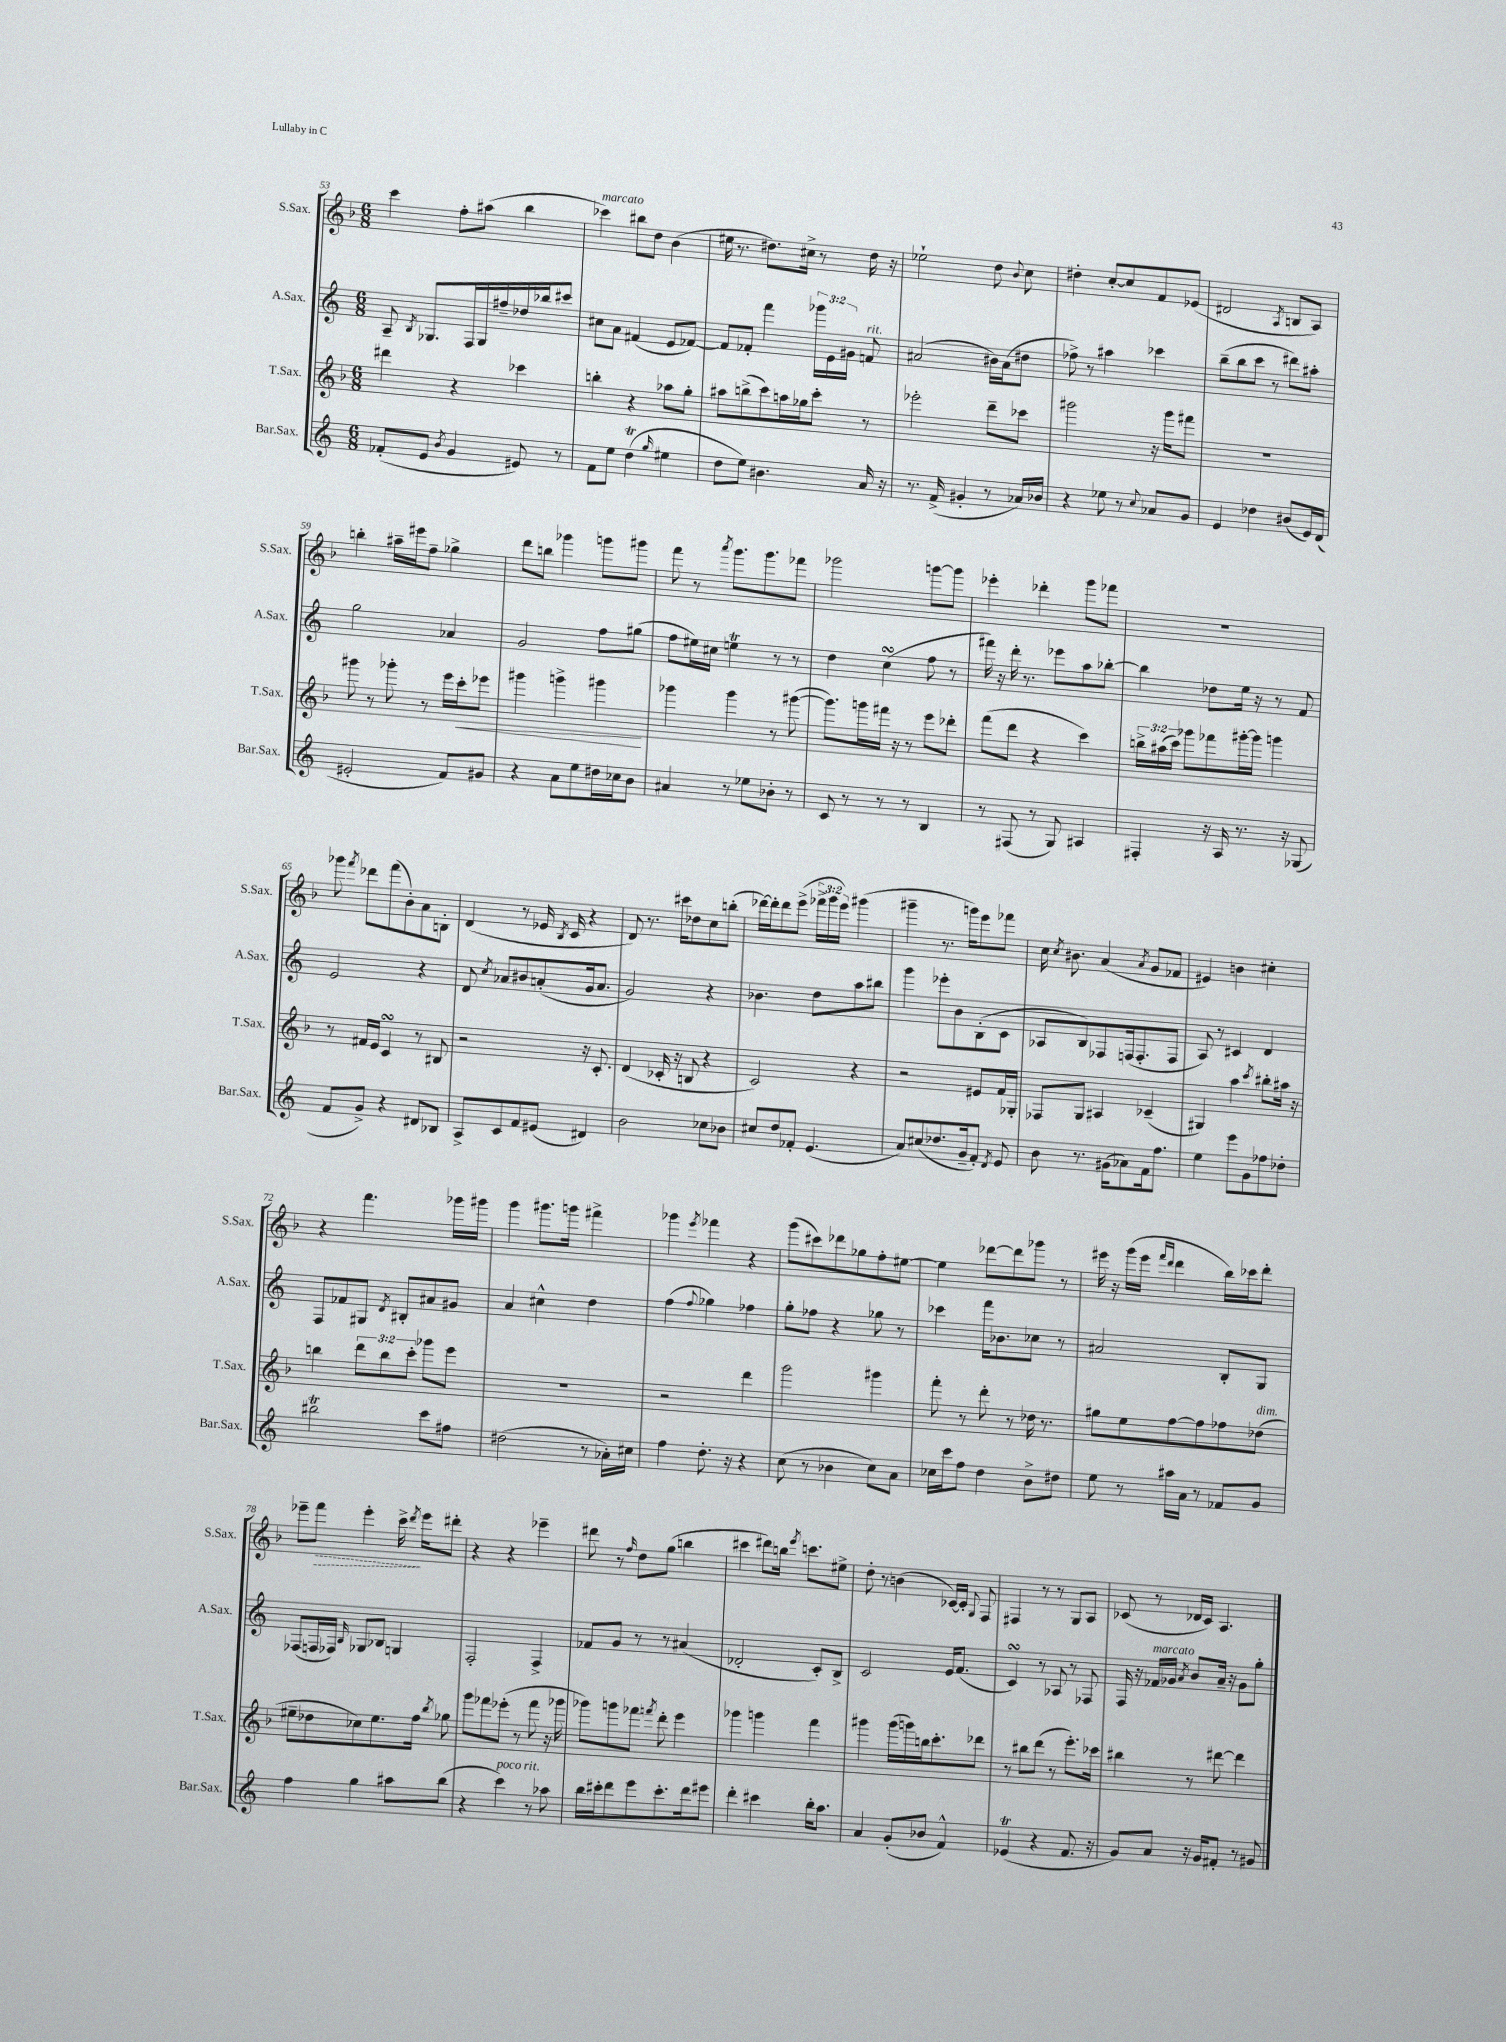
<<
\new StaffGroup <<
\new Staff = "s0" \with { instrumentName = "S.Sax." shortInstrumentName = "S.Sax." } {
    \clef treble \key f \major \numericTimeSignature \time 6/8 \override Staff.TupletNumber.text = #tuplet-number::calc-fraction-text
    \autoBeamOff c'''4 f''8[-. ais''8]( bes''4 |
    ces'''4^\markup { \italic "marcato" }) bis''8[ d''8] bes'4( |
    eis''16 r8. dis''8.[) cis''16]-> r8 dis''16 r16 |
    ees''2-! d''8 \appoggiatura { bes'8 } c''8 |
    dis''4-. c''8[~-. c''8 f'8 ees'8]( |
    dis'2 \acciaccatura { a8 } b8[ a8]) |
    b''4-. ais''16[-- eis'''16 f''8]-- ges''4-> |
    d'''8[ b''8] ges'''4 g'''8[ gis'''8] |
    f'''8 r8 \acciaccatura { a'''8 } g'''8.[ g'''8. fes'''8] |
    ges'''2 g'''8[~ g'''8] |
    ees'''4-. des'''4-. g'''8[ fes'''8] |
    R2. |
    ges'''8 \acciaccatura { f'''8 } des'''8[ f'''8( bes'8-.) a'8 b8]-. |
    d'4( r8 ees'16 \acciaccatura { bes8 } c'16 r4 |
    d'8) r8. cis'''16[ des''8 c''8 b''8]-.( |
    des'''16[~) des'''16-. des'''8 e'''8]->( \tuplet 3/2 { fes'''16[-> g'''16 e'''16]) } gis'''4( |
    gis'''4-- r8. g'''16[) e'''8 fes'''8] |
    c''16 \acciaccatura { c''8 } bis'8. a'4( \acciaccatura { a'8 } g'8[ fes'8] |
    eis'4) b'4 cis''4-. |
    r4 f'''4. ges'''16[ gis'''16] |
    g'''4 gis'''8.[ g'''16] fis'''4-> |
    ges'''4 \acciaccatura { e'''8 } fes'''4 r4 |
    g'''8[( cis'''8) des'''8 ges''8 f''8-. eis''8]~ |
    eis''4 des'''8[~ des'''8 ges'''8] r8 |
    eis'''16 r16 g'''16[( eis'''16] \grace { f'''16[ d'''16] } d'''4 bes''16[) ces'''16 d'''8]-. |
    ees'''8[-- \once \override Hairpin.style = #'dashed-line f'''8]\> ees'''4-. c'''16->\! \acciaccatura { d'''8 } ees'''16[ dis'''8]-. |
    r4 r4 ees'''4-- |
    dis'''8 r8 \grace { f''16 } d''8[ g''8]( b''4 |
    cis'''4 dis'''8[) b''16] \acciaccatura { e'''8 } c'''8.[ eis''8]-> |
    d''8-. r8 b'4( ces'16[~) ces'16]-. \appoggiatura { g8 } f8 |
    fis4 r8 r8 g8[ a8] |
    ces'8( r8 des'16[ ces'16]) a4. \bar "|." |
}
\new Staff = "s1" \with { instrumentName = "A.Sax." shortInstrumentName = "A.Sax." } {
    \clef treble \key c \major \numericTimeSignature \time 6/8 \override Staff.TupletNumber.text = #tuplet-number::calc-fraction-text
    \autoBeamOff a8-- \acciaccatura { b8 } ges8.[ f16 ges16 fis''16-- des''16 bes''16 cis'''8] |
    cis''8[ a'8] fis'4( e'8[ fes'8]~) |
    fes'8[ fes'8]-. f'''4 \tuplet 3/2 { ges'''16[ e'16 gis'16] } f'8^\markup { \italic "rit." } |
    ais'2( bis'16[) ais'16( dis''8] |
    fes''8->) r8 ais''4 ces'''4 |
    b''8[--( b''8 c'''8] r8 dis'''8[) ais''8]-. |
    g''2 aes'4 |
    g'2 f''8[ gis''8]( |
    f''8[ eis''16) cis''16] e''4\trill r8 r8 |
    d''4 c''4\turn( f''8 r8 |
    fis'''16) r16 d'''16-. r8. ees'''8[ a''8 bes''8]~-. |
    bes''4 des''8[ e''16] r16 r8 f'8 |
    e'2 r4 |
    d'8 \acciaccatura { c''8 } aes'8[ bis'8 a'8-.( g'16 a'8.] |
    g'2) r4 |
    bes'4. d''8[ a''8 bis''8] |
    g'''4 ees'''8[-. b'8 b8-.( c'8] |
    aes8[ b8) fes8 f16( f8.-. f8] |
    a8) r8 cis'4 d'4 |
    f8[ fes'8 gis8] \acciaccatura { d'8 } bis8[-. ais'8 gis'8] |
    a'4 cis''4-^ d''4 |
    f''4( \appoggiatura { f''8 } ges''4) fes''4 |
    g''8[-. fes''8] r4 ges''8 r8 |
    ces'''4 f'''16[ bes'8. ces''8] r8 |
    ais'2 b8[-. g8] |
    fes8[( f16 fes16]) \grace { b16 } ges8[ bes8] g4 |
    f2-. f4-> |
    fes'8[ g'8] r8 r8 ais'4( |
    des'2-. c'8[-.) b8]-> |
    c'2 e'16[ f'8.]( |
    c'4\turn) r8 aes8 r8 fes8 |
    f16 r16 fes'16[^\markup { \italic "marcato" } ges'16] \acciaccatura { a'8 } b'8[ a'16]-- r16 ges'8[ g''8]-. \bar "|." |
}
\new Staff = "s2" \with { instrumentName = "T.Sax." shortInstrumentName = "T.Sax." } {
    \clef treble \key f \major \numericTimeSignature \time 6/8 \override Staff.TupletNumber.text = #tuplet-number::calc-fraction-text
    \autoBeamOff dis'''4 r4 ces'''4 |
    b''4-. r4 aes''8[ g''8]-. |
    ais''8[ b''8->( c'''8) a''16 ges''16 c'''8]-. r8 |
    ees'''2-. d'''8[-- ces'''8] |
    gis'''2 r16 gis'''16[ fis'''8] |
    R2. |
    gis'''8 r8 ges'''8-. r8 e'''16[ c'''16-.\< ees'''8] |
    gis'''4 g'''4-> gis'''4\! |
    ges'''4 ges'''4 r8 gis'''8~( |
    gis'''8.[) g'''16 fis'''16] r16 r8 e'''8[ des'''8]-. |
    f'''8[( d'''8] r4 c'''4) |
    \tuplet 3/2 { b''16[-> ais''16( c'''16]) } ges'''8[ fes'''8 gis'''16~-. gis'''16] g'''4 |
    r8 fis'16[ e'16] c'4\turn r8 bis8 |
    r2 r16 c'8.-. |
    d'4( ces'16-. r16 b8 r4 |
    c'2) r4 |
    r2 eis'8[ f'16 ges16]-. |
    fes8[ g8] ais4 ces'4--( |
    gis4) a''4 \acciaccatura { c'''8 } bis''8[-. ais''16] r16 |
    b''4 \tuplet 3/2 { d'''8[ b''8 c'''8]-. } ges'''8[ e'''8] |
    R2. |
    r2 d'''4 |
    g'''2 gis'''4 |
    f'''8-. r8 d'''8-. r8 des''16 r8. |
    gis''8[ e''8 f''8~ f''8 fes''8 des''8]^\markup { \italic "dim." }( |
    eis''8[-- des''8 ces''8) eis''8. f''16] \acciaccatura { bes''8 } ges''8 |
    g'''8[ fes'''8 ees'''8]-.( r8 fes'''8 r16 ges'''16 |
    ges'''8[) g'''8 fes'''8] \acciaccatura { f'''8 } d'''8-. e'''4 |
    ges'''4 g'''4 f'''4 |
    gis'''4 gis'''16[( g'''16) b''16 c'''8.-. des'''8] |
    r8 bis''8[ d'''8]( r8 e'''8.[-.) ces'''16] |
    bis''4 r8 dis'''8~ dis'''4 \bar "|." |
}
\new Staff = "s3" \with { instrumentName = "Bar.Sax." shortInstrumentName = "Bar.Sax." } {
    \clef treble \key c \major \numericTimeSignature \time 6/8
    \autoBeamOff fes'8[-.( e'8] \acciaccatura { b'8 } g'4 eis'8) r8 |
    f'8[ e''8] d''4\trill( \grace { g''16 } eis''4 |
    d''8[ e''8]) bis'4. a'16 r16 |
    r8. f'16->( gis'4-. r8 aes'16[) bes'16] |
    r4 ees''8 r8 \appoggiatura { c''8 } aes'8[ g'8] |
    e'4 des''4 bis'8[( e'16) d'16]( |
    eis'2-. f'8[) gis'8] |
    r4 a'8[ e''8 dis''16 ces''16 b'8] |
    ais'4 r8 ees''8[ bes'8]-. r8 |
    c'8 r8 r8 r8 b4 |
    r8 fis8( r8 g8) ais4 |
    fis4-. r16 a16 r8. r16 ges8( |
    f'8[ g'8]->) r4 dis'8[ bes8] |
    a8[-> c'8 f'8 eis'8]( dis'4) |
    b'2 ces''8[ bes'8] |
    cis''8[ d''8 fes'8]-. e'4.( |
    a'8[) cis''8( des''8. g'16-- f'8]-.) \acciaccatura { d'8 } e'8 |
    b'8 r8. gis'16[( aes'8) f'16 f''8.] |
    e''4 e'''8[ g'8 fes''8 des''8]-. |
    bis''2\trill c'''8[ fis''8] |
    dis''2( r8 aes'16[-.) cis''16] |
    f''4 d''8.-. r16 r4 |
    c''8( r8 bes'4 c''8[) a'8] |
    ces''16[ c'''16 f''8] d''4 b'8[-> dis''8] |
    e''8 r8 ais''16[ a'16] r8 fes'8[ g'8] |
    f''4 g''4 ais''8[ b''8]( |
    r4 c'''4^\markup { \italic "poco rit." }) r8 aes''8 |
    b''16[ cis'''16-. d'''8 e'''8 cis'''8.-. d'''16 eis'''8] |
    d'''4-. cis'''4 b''16[-. a''8.] |
    a'4 g'8[-.( bes'8] f'4-^) |
    ees'4\trill( r4 f'8. r16 |
    g'8[) a'8] r16 g'16[ fis'8]-. r8 gis'8 \bar "|." |
}
>>
>>
\layout { \context { \Score currentBarNumber = #53 } }
